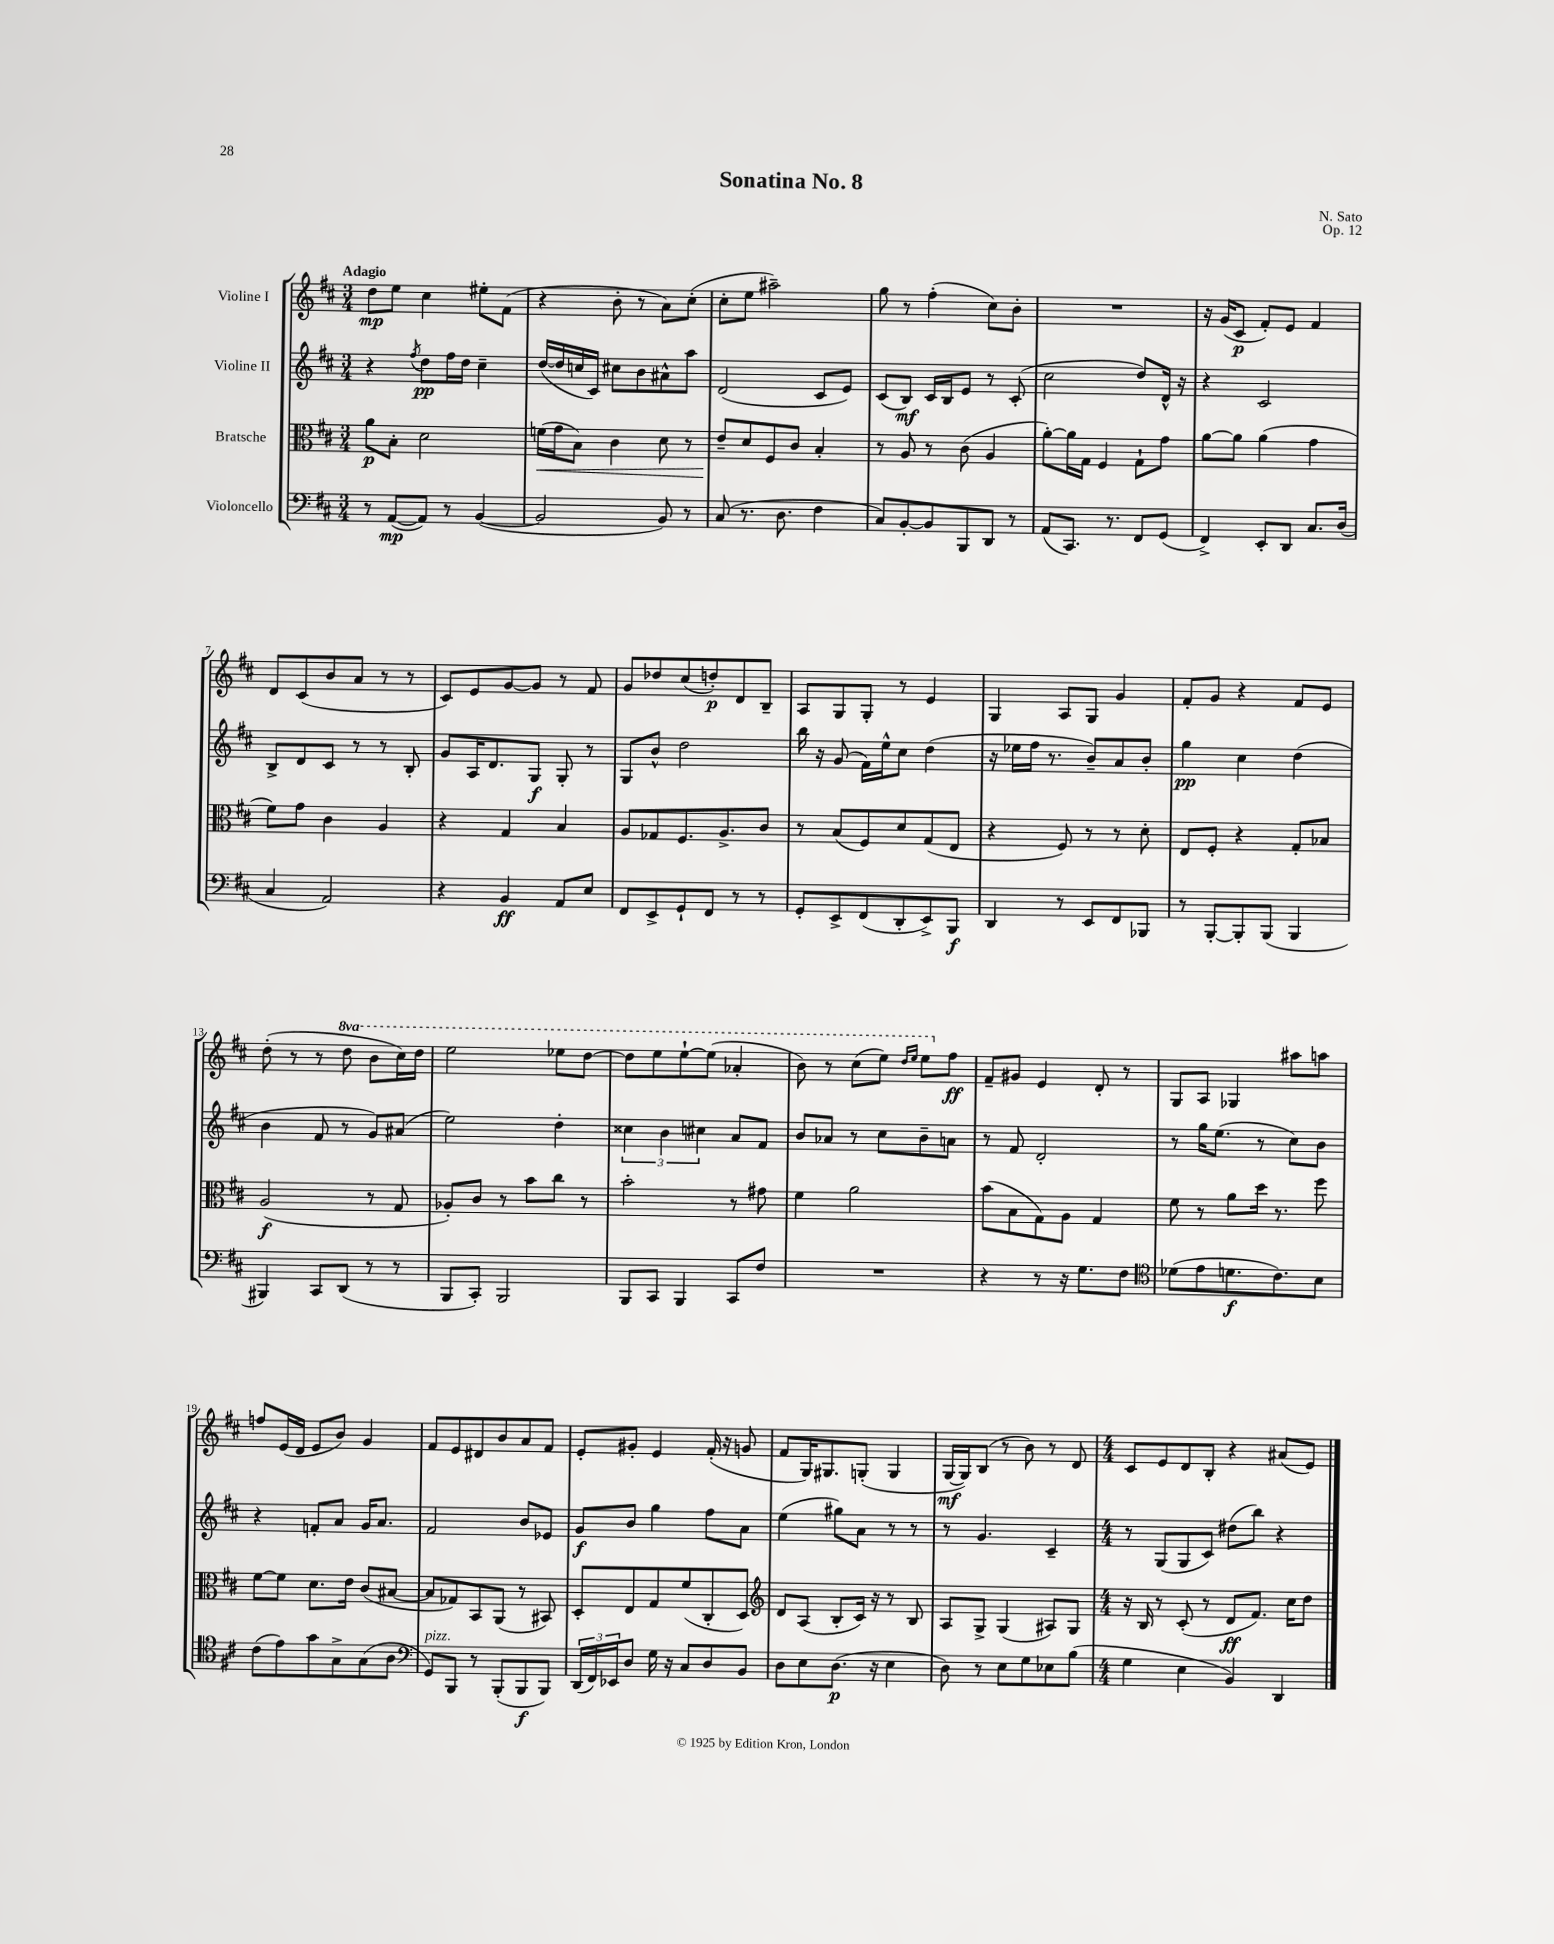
\header { title = "Sonatina No. 8" composer = "N. Sato" opus = "Op. 12" }
<<
\new StaffGroup <<
\new Staff = "s0" \with { instrumentName = "Violine I" } {
    \clef treble \key d \major \numericTimeSignature \time 3/4 \set Staff.ottavationMarkups = #ottavation-simple-ordinals \tempo "Adagio"
    d''8\mp e''8 cis''4 eis''8-. fis'8( |
    r4 b'8-. r8 a'8) cis''8-.( |
    cis''8-. e''8 ais''2--) |
    g''8 r8 fis''4-.( cis''8) b'8-. |
    R2. |
    r16 g'16( cis'8\p fis'8-.) e'8 fis'4 |
    d'8 cis'8( b'8 a'8 r8 r8 |
    cis'8) e'8 g'8~ g'8 r8 fis'8 |
    g'8 des''8 cis''8( d''8-.\p) d'8 b8-- |
    a8 g8 g8-. r8 e'4 |
    g4 a8 g8 g'4 |
    fis'8-. g'8 r4 fis'8 e'8 |
    d''8-.( r8 r8 \ottava #1 d'''8 b''8 cis'''16) d'''16 |
    e'''2 ees'''8 d'''8~ |
    d'''8 e'''8 e'''8~-! e'''8( aes''4-. |
    b''8) r8 cis'''8( e'''8) \grace { d'''16 e'''16 } e'''8 \ottava #0 fis''8\ff |
    fis'8-- gis'8 e'4 d'8-. r8 |
    g8 a8 ges4 ais''8 a''8 |
    f''8 e'16( d'16 e'8 b'8) g'4 |
    fis'8 e'8 dis'8 b'8 a'8 fis'8 |
    e'8-. gis'8-. e'4 fis'16-.( r16 g'8 |
    fis'8 g16) gis8. g8-.( g4 |
    g16~\mf g16) b8( r8 b'8) r8 d'8 |
    \numericTimeSignature \time 4/4 cis'8 e'8 d'8 b8-. r4 ais'8( e'8) \bar "|." |
}
\new Staff = "s1" \with { instrumentName = "Violine II" } {
    \clef treble \key d \major \numericTimeSignature \time 3/4
    r4 \acciaccatura { fis''8 } d''8\pp fis''16 d''16 cis''4-- |
    d''16~( d''16 c''16 cis'16) cis''8 b'8 ais'8-^ a''8 |
    d'2( cis'8 e'8) |
    cis'8( b8\mf) cis'16 b16 e'8 r8 cis'8-.( |
    cis''2 d''8) d'16-^ r16 |
    r4 cis'2 |
    b8-> d'8 cis'8 r8 r8 b8-. |
    g'8 a16 d'8. g8\f g8-. r8 |
    g8 b'8-^ d''2 |
    b''16 r16 g'8( fis'16) e''16-^ cis''8 d''4( |
    r16 ees''16 fis''16 r8. b'8--) a'8 b'8-. |
    g''4\pp cis''4 d''4( |
    b'4 fis'8 r8 g'8) ais'8( |
    e''2) d''4-. |
    \tuplet 3/2 { cisis''4 b'4 cis''4 } a'8 fis'8 |
    b'8 aes'8 r8 cis''8 b'8-- a'8 |
    r8 fis'8 d'2-. |
    r8 g''16 e''8.( r8 cis''8) b'8 |
    r4 f'8-. a'8 g'16 a'8. |
    fis'2 b'8 ees'8 |
    g'8\f b'8 g''4 fis''8 a'8 |
    e''4( gis''8) a'8 r8 r8 |
    r8 g'4. cis'4-- |
    \numericTimeSignature \time 4/4 r8 g8( g8 cis'8) dis''8( b''8) r4 \bar "|." |
}
\new Staff = "s2" \with { instrumentName = "Bratsche" } {
    \clef alto \key d \major \numericTimeSignature \time 3/4
    a'8\p b8-. d'2 |
    f'16\<( g'16 b8) cis'4 d'8 r8 |
    e'8--\! d'8 fis8 cis'8 b4-. |
    r8 a8 r8 cis'8( a4 |
    a'8~-.) a'16 g16 fis4 g8-! g'8 |
    a'8~ a'8 a'4( g'4 |
    fis'8) g'8 cis'4 a4 |
    r4 g4 b4 |
    a8 ges8 fis8. a8.-> cis'8 |
    r8 b8( fis8) d'8 g8( e8 |
    r4 fis8) r8 r8 d'8-. |
    e8 fis8-. r4 g8-. bes8 |
    a2\f( r8 g8 |
    aes8-.) cis'8 r8 b'8 cis''8 r8 |
    b'2-. r8 gis'8 |
    fis'4 a'2 |
    b'8( b8 g8) a8 g4 |
    fis'8 r8 a'8 d''16 r8. fis''8 |
    fis'8~ fis'8 d'8. e'16 cis'8( bis8~ |
    bis8 ges8) b,8 a,8( r8 bis,8) |
    d8-. e8 g8 fis'8( cis8-. d8) |
    \clef treble d'8 a8( b8-. cis'16) r16 r8 b8 |
    a8 g8-> g4( ais8) g8 |
    \numericTimeSignature \time 4/4 r16 b16 r8 cis'8-.( r8 d'8\ff fis'8.) cis''16 d''8 \bar "|." |
}
\new Staff = "s3" \with { instrumentName = "Violoncello" } {
    \clef bass \key d \major \numericTimeSignature \time 3/4
    r8 a,8~\mp( a,8) r8 b,4~( |
    b,2 b,8) r8 |
    cis8( r8. d8. fis4 |
    cis8) b,8~-. b,8 b,,8 d,8 r8 |
    a,8( cis,8.) r8. fis,8 g,8( |
    fis,4->) e,8-. d,8 cis8. d16( |
    cis4 a,2) |
    r4 b,4\ff a,8 e8 |
    fis,8 e,8-> g,8-! fis,8 r8 r8 |
    g,8-. e,8-> fis,8( d,8-. e,8->) b,,8\f |
    d,4 r8 e,8 fis,8 bes,,8 |
    r8 b,,8~-. b,,8-. b,,8( b,,4 |
    bis,,4) cis,8 d,8( r8 r8 |
    b,,8 cis,8-.) b,,2 |
    b,,8 cis,8 b,,4 cis,8 fis8 |
    R2. |
    r4 r8 r16 g8. fis8 |
    \clef tenor des'8( e'8 d'8.\f cis'8.) b8 |
    cis'8( e'8) g'8 g8-> g8( a8 |
    \clef bass g,8^\markup { \italic "pizz." }) b,,8 r8 b,,8-.( b,,8\f b,,8) |
    \tuplet 3/2 { d,16( fis,16) ees,16 } d8 g16 r16 cis8 d8 b,8 |
    d8 e8 d8.\p( r16 e4 |
    d8) r8 e8 g8 ees8 b8( |
    \numericTimeSignature \time 4/4 g4 e4 b,4) d,4 \bar "|." |
}
>>
>>
